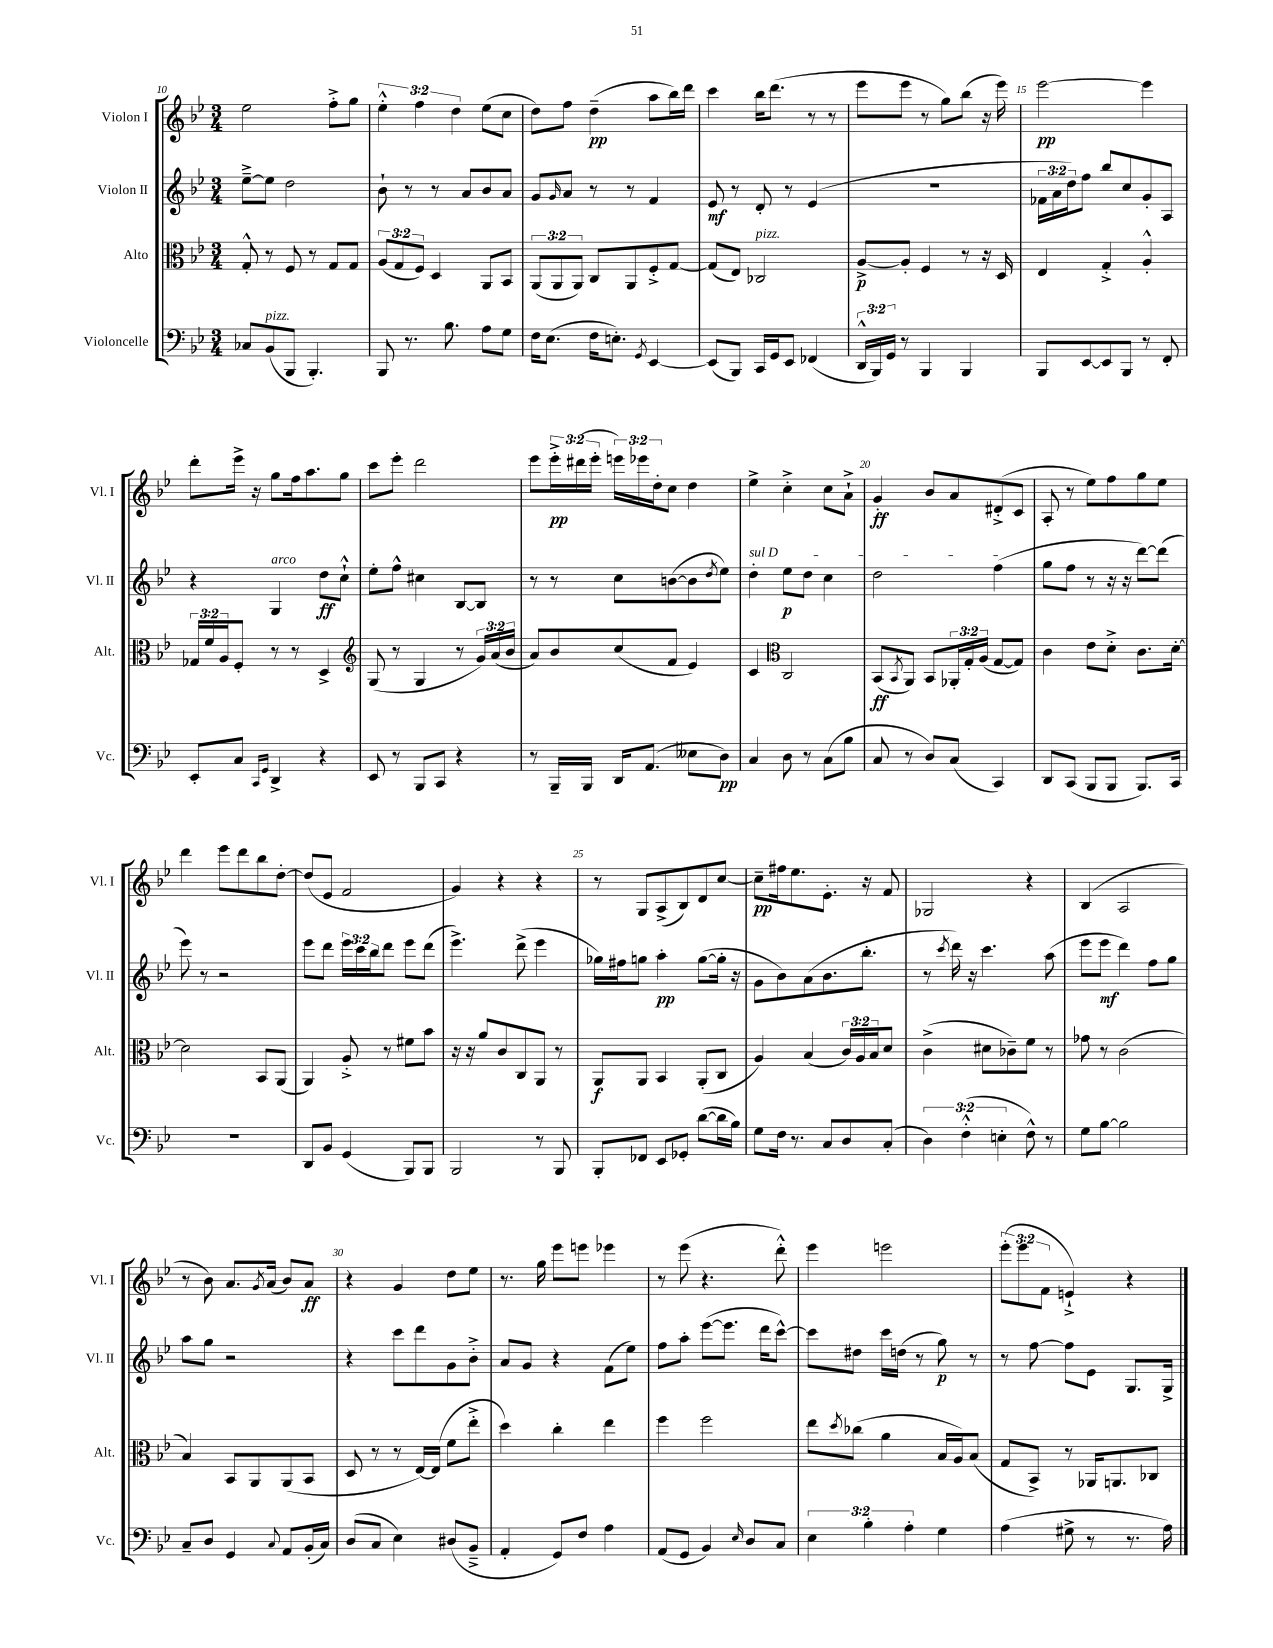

**kern	**dynam	**kern	**dynam	**kern	**dynam	**kern	**dynam
*part4	*part4	*part3	*part3	*part2	*part2	*part1	*part1
*staff4	*staff4	*staff3	*staff3	*staff2	*staff2	*staff1	*staff1
*I"Violoncelle	*	*I"Alto	*	*I"Violon II	*	*I"Violon I	*
*I'Vc.	*	*I'Alt.	*	*I'Vl. II	*	*I'Vl. I	*
*clefF4	*	*clefC3	*	*clefG2	*	*clefG2	*
*k[b-e-]	*	*k[b-e-]	*	*k[b-e-]	*	*k[b-e-]	*
*M3/4	*	*M3/4	*	*M3/4	*	*M3/4	*
=10	=10	=10	=10	=10	=10	=10	=10
8C-X/L	.	8G'^^/	.	[8ee-~^\L	.	2ee-\	.
!LO:TX:a:i:t=pizz.	!	!	!	!	!	!	!
(8BB-/	.	8r	.	8ee-\J]	.	.	.
8BBB-/J	.	8F/	.	2dd\	.	.	.
4.BBB-'/)	.	8r	.	.	.	.	.
.	.	8G/L	.	.	.	8ff'^\L	.
.	.	8G/J	.	.	.	8gg\J	.
=11	=11	=11	=11	=11	=11	=11	=11
8BBB-/	.	(12A/L	.	8b-`\	.	6ee-'^^\	.
.	.	12G/	.	.	.	.	.
8.r	.	.	.	8r	.	.	.
.	.	12F/J)	.	.	.	6ff\	.
.	.	4D/	.	8r	.	.	.
8.B-\	.	.	.	.	.	.	.
.	.	.	.	.	.	6dd\	.
.	.	.	.	8a/L	.	.	.
8A\L	.	8AA/L	.	8b-/	.	(8ee-\L	.
8G\J	.	8BB-/J	.	8a/J	.	8cc\J	.
=12	=12	=12	=12	=12	=12	=12	=12
16F\KL	.	(12AA/L	.	8g/L	.	8dd\L)	.
(8.E-\J	.	.	.	.	.	.	.
.	.	12AA/	.	.	.	.	.
.	.	.	.	16qqg/	.	.	.
.	.	.	.	8a/J	.	8ff\J	.
.	.	12AA/J)	.	.	.	.	.
16F\KL	.	8C/L	.	8r	.	(4dd~\	pp
8.En'\J)	.	.	.	.	.	.	.
.	.	8AA/	.	8r	.	.	.
8qGG/	.	.	.	.	.	.	.
[4EE-/	.	8F'^/	.	4f/	.	8aa\L	.
.	.	[8G/J	.	.	.	16bb-\L)	.
.	.	.	.	.	.	16ddd\JJ	.
=13	=13	=13	=13	=13	=13	=13	=13
(8EE-/L]	.	(8G/L]	.	8e-/	mf	4ccc\	.
8BBB-/J)	.	8E-/J)	.	8r	.	.	.
!	!	!LO:TX:a:i:t=pizz.	!	!	!	!	!
16CC/LL	.	2C-X/	.	8d'/	.	16bb-\KL	.
16GG/J	.	.	.	.	.	(8.ddd\J	.
8EE-/J	.	.	.	8r	.	.	.
(4FF-X/	.	.	.	(4e-/	.	8r	.
.	.	.	.	.	.	8r	.
=14	=14	=14	=14	=14	=14	=14	=14
24DD^^/LL	.	[8A^/L	p	2.r	.	8eee-\L	.
24BBB-/)	.	.	.	.	.	.	.
24GG/JJ	.	.	.	.	.	.	.
8r	.	8A'/J]	.	.	.	8eee-\J	.
4BBB-/	.	4F/	.	.	.	8r	.
.	.	.	.	.	.	8gg\L)	.
4BBB-/	.	8r	.	.	.	(8bb-\J	.
.	.	16r	.	.	.	16r	.
.	.	16D/	.	.	.	16eee-\)	.
=15	=15	=15	=15	=15	=15	=15	=15
8BBB-/L	.	4E-/	.	24f-X\LL	.	[2eee-\	pp
.	.	.	.	24a\	.	.	.
.	.	.	.	24dd\J)	.	.	.
[8EE-/	.	.	.	8ff\J	.	.	.
8EE-/]	.	4G'^/	.	8bb-/L	.	.	.
8BBB-/J	.	.	.	8cc/	.	.	.
8r	.	4A'^^/	.	8g'/	.	4eee-\]	.
8FF'/	.	.	.	8A/J	.	.	.
!!LO:LB:g=z
=16	=16	=16	=16	=16	=16	=16	=16
8EE-'/L	.	24G-X/LL	.	4r	.	8ddd'\L	.
.	.	24f/	.	.	.	.	.
.	.	24A/J	.	.	.	.	.
8C/J	.	8F'/J	.	.	.	16eee-^\Jk	.
.	.	.	.	.	.	16r	.
16qqCC/LL	.	.	.	.	.	.	.
16qqGG/JJ	.	.	.	.	.	.	.
!	!	!	!	!LO:TX:a:i:t=arco	!	!	!
4DD^/	.	8r	.	4G/	.	8gg\L	.
.	.	8r	.	.	.	16ff\k	.
.	.	.	.	.	.	8.aa\	.
4r	.	4D^/	.	8dd\L	ff	.	.
.	.	.	.	8cc`^^\J	.	8gg\J	.
=17	=17	=17	=17	=17	=17	=17	=17
*	*	*clefG2	*	*	*	*	*
8EE-/	.	(8G/	.	8ee-'\L	.	8ccc\L	.
8r	.	8r	.	8ff^^\J	.	8eee-'\J	.
8BBB-/L	.	4G/	.	4cc#X\	.	2ddd\	.
8CC/J	.	.	.	.	.	.	.
4r	.	8r	.	[8B-/L	.	.	.
.	.	24g/LL)	.	8B-/J]	.	.	.
.	.	(24a/	.	.	.	.	.
.	.	24b-/JJ	.	.	.	.	.
=18	=18	=18	=18	=18	=18	=18	=18
8r	.	8a/L)	.	8r	.	8eee-\L	.
16BBB-~/LL	.	8b-/	.	8r	.	24eee-'^\L	pp
.	.	.	.	.	.	(24ddd#X\	.
16BBB-/JJ	.	.	.	.	.	.	.
.	.	.	.	.	.	24eee-'\JJ	.
16DD/KL	.	(8cc/	.	8cc\L	.	24eeen\LL)	.
.	.	.	.	.	.	24eee-X\	.
(8.AA/J	.	.	.	.	.	.	.
.	.	.	.	.	.	24dd'\J	.
.	.	8f/J	.	([8bn\	.	8cc\J	.
8E--X\L	.	4e-/)	.	8b\]	.	4dd\	.
.	.	.	.	8qdd/	.	.	.
8D\J)	pp	.	.	8ee-\J)	.	.	.
=19	=19	=19	=19	=19	=19	=19	=19
!	!	!	!	!LO:TX:a:i:t=sul D	!	!	!
4C/	.	4c/	.	4dd'\	.	4ee-^\	.
*	*	*clefC3	*	*	*	*	*
8D\	.	2C/	.	8ee-\L	p	4cc'^\	.
8r	.	.	.	8dd\J	.	.	.
(8C\L	.	.	.	4cc\	.	8cc\L	.
8B-\J	.	.	.	.	.	8a`^\J	.
=20	=20	=20	=20	=20	=20	=20	=20
8C/	.	(8BB-/L	ff	2dd\	.	4g'/	ff
.	.	8qBB-/	.	.	.	.	.
8r	.	8AA/J)	.	.	.	.	.
8D/L)	.	8BB-/L	.	.	.	8b-/L	.
(8C/J	.	24AA-X'/L	.	.	.	8a/	.
.	.	24G'/	.	.	.	.	.
.	.	(24A/JJ	.	.	.	.	.
4CC/)	.	[8G/L	.	(4ff\	.	(8d#X'^/	.
.	.	8G/J])	.	.	.	8c/J	.
=21	=21	=21	=21	=21	=21	=21	=21
8DD/L	.	4c\	.	8gg\L	.	8A'/	.
(8CC/J	.	.	.	8ff\J	.	8r	.
8BBB-/L	.	8e-\L	.	8r	.	8ee-\L)	.
8BBB-/J	.	8d'^\J	.	16r	.	8ff\	.
.	.	.	.	16r	.	.	.
8.BBB-/L)	.	8.c\L	.	[8ddd\L)	.	8gg\	.
.	.	.	.	(8ddd\J]	.	8ee-\J	.
16CC/Jk	.	[16d'\Jk	.	.	.	.	.
!!LO:LB:g=z
=22	=22	=22	=22	=22	=22	=22	=22
2.r	.	2d\]	.	8eee-\)	.	4ddd\	.
.	.	.	.	8r	.	.	.
.	.	.	.	2r	.	8eee-\L	.
.	.	.	.	.	.	8ddd\	.
.	.	8BB-/L	.	.	.	8bb-\	.
.	.	(8AA/J	.	.	.	[8dd'\J	.
=23	=23	=23	=23	=23	=23	=23	=23
8DD/L	.	4AA/)	.	8eee-\L	.	(8dd/L]	.
8BB-/J	.	.	.	8ddd\J	.	8e-/J	.
(4GG/	.	8A'^/	.	24eee-\LL	.	2f/	.
.	.	.	.	24ccc\	.	.	.
.	.	.	.	24bb-\J	.	.	.
.	.	8r	.	8ddd\J	.	.	.
8BBB-/L)	.	8f#X\L	.	8eee-\L	.	.	.
8BBB-/J	.	8b-\J	.	(8ddd\J	.	.	.
=24	=24	=24	=24	=24	=24	=24	=24
2BBB-/	.	16r	.	4.eee-^\)	.	4g/)	.
.	.	16r	.	.	.	.	.
.	.	8a/L	.	.	.	.	.
.	.	8c/	.	.	.	4r	.
.	.	8C/	.	(8ddd^\	.	.	.
8r	.	8AA/J	.	4eee-\	.	4r	.
8BBB-/	.	8r	.	.	.	.	.
=25	=25	=25	=25	=25	=25	=25	=25
8BBB-'/L	.	8AA/L	f	16gg-X\LL)	.	8r	.
.	.	.	.	16ff#X\J	.	.	.
8FF-X/J	.	8AA/J	.	8ggn\J	.	8G/L	.
8EE-/L	.	4BB-/	.	4aa'\	pp	(8A^/	.
8GG-X'/J	.	.	.	.	.	8B-/)	.
([8d\L	.	(8AA'/L	.	([8gg\L	.	8d/	.
16d\L]	.	8C/J	.	16gg'\Jk]	.	[8cc/J	.
16B-\JJ)	.	.	.	16r	.	.	.
=26	=26	=26	=26	=26	=26	=26	=26
8G\L	.	4A/)	.	8g\L	.	8cc~\L]	pp
16F\Jk	.	.	.	8b-\)	.	16ff#X\k	.
8.r	.	.	.	.	.	8.ee-\	.
.	.	(4B-/	.	(8a\	.	.	.
8C/L	.	.	.	8.b-\	.	8.e-'\J	.
8D/	.	24c/LL)	.	.	.	.	.
.	.	24A/	.	.	.	.	.
.	.	.	.	8.bb-'\J	.	16r	.
.	.	24B-/J	.	.	.	.	.
(8C'/J	.	8d/J	.	.	.	8f/	.
=27	=27	=27	=27	=27	=27	=27	=27
6D\)	.	(4c^\	.	8r	.	2G-X/	.
.	.	.	.	8qccc/	.	.	.
.	.	.	.	16ddd\)	.	.	.
(6F'^^\	.	.	.	.	.	.	.
.	.	.	.	16r	.	.	.
.	.	8d#X\L	.	4.ccc\	.	.	.
6En'\	.	.	.	.	.	.	.
.	.	8c-X~\)	.	.	.	.	.
8F^^\)	.	8f\J	.	.	.	4r	.
8r	.	8r	.	(8aa\	.	.	.
=28	=28	=28	=28	=28	=28	=28	=28
8G\L	.	8g-X\	.	8eee-\L	.	(4B-/	.
[8B-\J	.	8r	.	8eee-\J	mf	.	.
2B-\]	.	(2c\	.	4ddd\)	.	2A/	.
.	.	.	.	8ff\L	.	.	.
.	.	.	.	8gg\J	.	.	.
!!LO:LB:g=z
=29	=29	=29	=29	=29	=29	=29	=29
8C~/L	.	4B-/)	.	8aa\L	.	8r	.
8D/J	.	.	.	8gg\J	.	8b-\)	.
4GG/	.	8BB-/L	.	2r	.	8.a/L	.
.	.	8AA/	.	.	.	.	.
.	.	.	.	.	.	8qg/	.
.	.	.	.	.	.	(16a/Jk	.
8qqC/	.	.	.	.	.	.	.
8AA/L	.	(8AA/	.	.	.	8b-/L)	.
(16BB-'/L	.	8BB-/J	.	.	.	8a/J	ff
16C/JJ)	.	.	.	.	.	.	.
=30	=30	=30	=30	=30	=30	=30	=30
(8D/L	.	8D/	.	4r	.	4r	.
8C/J	.	8r	.	.	.	.	.
4E-\)	.	8r	.	8ccc\L	.	4g/	.
.	.	[16E-/LL)	.	8ddd\	.	.	.
.	.	(16E-/JJ]	.	.	.	.	.
(8D#X/L	.	8f\L	.	8g\	.	8dd\L	.
8BB-~^/J	.	8ee-'^\J	.	8b-'^\J	.	8ee-\J	.
=31	=31	=31	=31	=31	=31	=31	=31
4AA'/	.	4dd\)	.	8a/L	.	8.r	.
.	.	.	.	8g/J	.	.	.
.	.	.	.	.	.	16gg\	.
8GG/L)	.	4cc'\	.	4r	.	8eee-\L	.
8F/J	.	.	.	.	.	8eeen\J	.
4A\	.	4ee-\	.	(8f\L	.	4eee-X\	.
.	.	.	.	8ee-\J)	.	.	.
=32	=32	=32	=32	=32	=32	=32	=32
(8AA/L	.	4ff\	.	8ff\L	.	8r	.
8GG/J	.	.	.	8aa'\J	.	(8eee-\	.
4BB-/)	.	2ff\	.	([8eee-\L	.	4.r	.
.	.	.	.	8.eee-\J]	.	.	.
16qqE-/	.	.	.	.	.	.	.
8D/L	.	.	.	.	.	.	.
.	.	.	.	16ddd\KL	.	.	.
8C/J	.	.	.	[8ccc^^\J)	.	8ddd'^^\)	.
=33	=33	=33	=33	=33	=33	=33	=33
6E-\	.	8ee-\L	.	8ccc\L]	.	4eee-\	.
.	.	8qdd/	.	.	.	.	.
.	.	(8cc-X\J	.	8dd#X\J	.	.	.
6B-'\	.	.	.	.	.	.	.
.	.	4a\	.	16ccc\LL	.	2eeen\	.
.	.	.	.	(16ddn\JJ	.	.	.
6A'\	.	.	.	.	.	.	.
.	.	.	.	8r	.	.	.
4G\	.	16B-/LL	.	8gg\)	p	.	.
.	.	16A/J)	.	.	.	.	.
.	.	(8B-/J	.	8r	.	.	.
=34	=34	=34	=34	=34	=34	=34	=34
(4A\	.	8G/L	.	8r	.	(12eee-'\L	.
.	.	.	.	.	.	12eee-\	.
.	.	8BB-^/J)	.	[8ff\	.	.	.
.	.	.	.	.	.	12f\J	.
8G#X^\	.	8r	.	8ff\L]	.	4en`^/)	.
8r	.	16AA-X/KL	.	8e-\J	.	.	.
.	.	8.AAn/	.	.	.	.	.
8.r	.	.	.	8.G/L	.	4r	.
.	.	8C-X/J	.	.	.	.	.
16A\)	.	.	.	16G^/Jk	.	.	.
==	==	==	==	==	==	==	==
*-	*-	*-	*-	*-	*-	*-	*-
